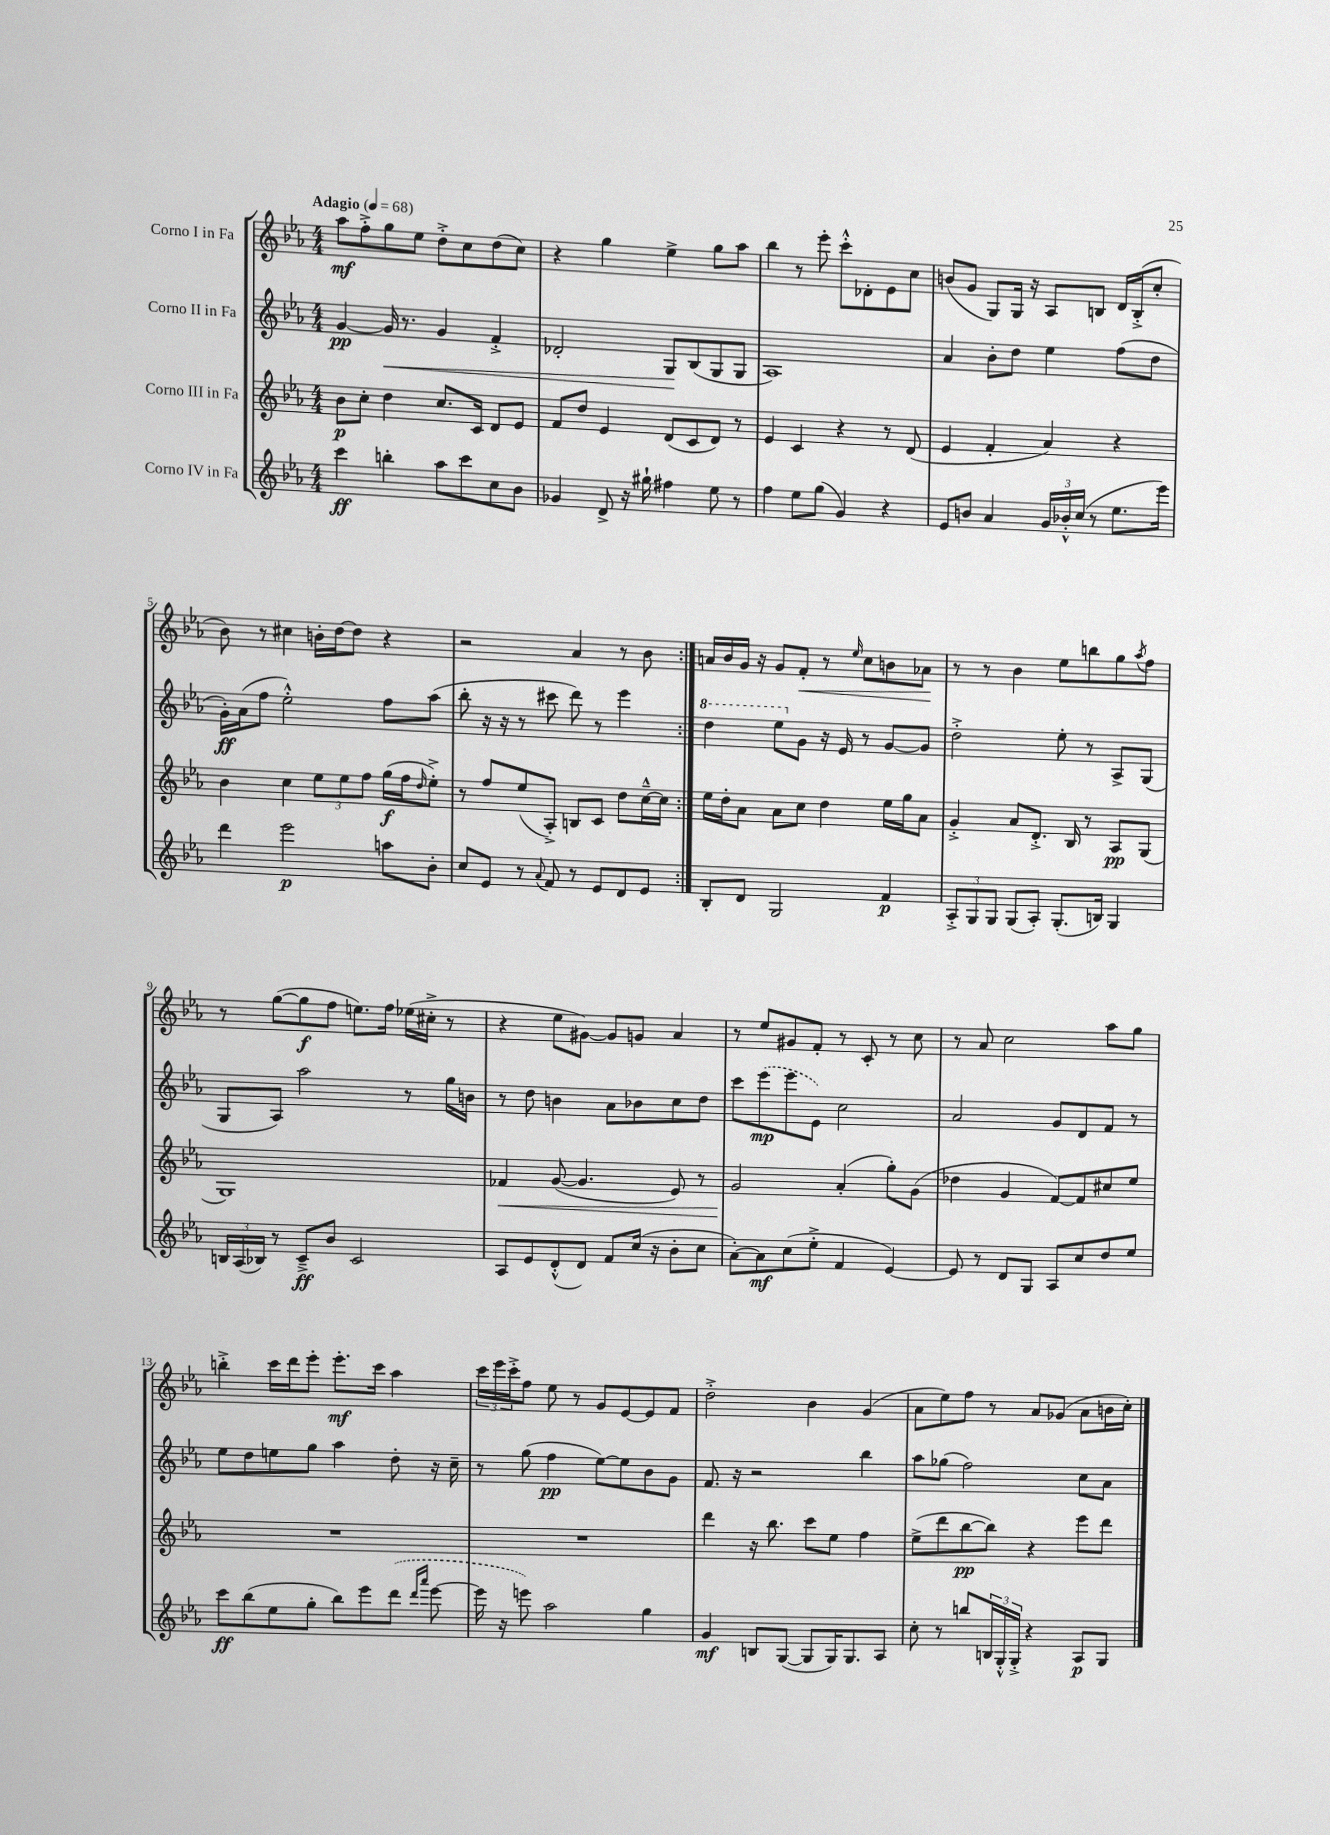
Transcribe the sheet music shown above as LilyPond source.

<<
\new StaffGroup <<
\new Staff = "s0" \with { instrumentName = "Corno I in Fa" } {
    \clef treble \key ees \major \numericTimeSignature \time 4/4 \tempo "Adagio" 4 = 68
    \repeat volta 2 { aes''8\mf f''8-.-> g''8 ees''8 d''8-.-> c''8 d''8( c''8) |
    r4 g''4 ees''4-> g''8 aes''8 |
    bes''4 r8 ees'''8-. c'''8-.-^ des'8-. ees'8 c''8 |
    b'8( g'8 g8) g16 r16 aes8 b8 d'16 b16-.->( c''8-. |
    bes'8) r8 cis''4 b'16-. d''16~ d''8 r4 |
    r2 aes'4 r8 bes'8 | }
    a'16 bes'16 g'16 r16 g'8 f'8-.\< r8 \grace { ees''16 } c''8 b'8 aes'8\! |
    r8 r8 bes'4 ees''8 b''8 g''8 \acciaccatura { aes''8 } f''8 |
    r8 g''8~( g''8\f f''8 e''8.) f''16 ees''16( cis''16-.-> r8 |
    r4 ees''8 gis'8~) gis'8 g'8 aes'4 |
    r8 ees''8 gis'8 f'8-. r8 c'8-. r8 c''8 |
    r8 aes'8 c''2 aes''8 g''8 |
    b''4-.-> c'''16 d'''16 ees'''8-. ees'''8.-.\mf c'''16 aes''4 |
    \tuplet 3/2 { c'''16 ees'''16 c'''16-.-> } f''8 ees''8 r8 g'8 ees'8~ ees'8 f'8 |
    d''2-.-> bes'4 g'4( |
    aes'8 ees''8) f''8 r8 aes'8 ges'8( aes'8 b'16 c''16-.) \bar "|." |
}
\new Staff = "s1" \with { instrumentName = "Corno II in Fa" } {
    \clef treble \key ees \major \numericTimeSignature \time 4/4
    \repeat volta 2 { g'4~\pp g'16\< r8. g'4 f'4-.-> |
    des'2-. g8\! bes8( g8 g8 |
    aes1) |
    aes'4 bes'8-. d''8 ees''4 f''8( d''8 |
    g'16-.\ff) aes'16( f''8 ees''2-.-^) f''8 aes''8( |
    bes''8-. r16 r16 r8 cis'''8 d'''8) r8 ees'''4 | }
    \ottava #1 d'''4 ees'''8 \ottava #0 g'8 r16 ees'16 r8 g'8~ g'8 |
    d''2-.-> ees''8-. r8 aes8-> g8( |
    g8 aes8) aes''2 r8 g''16 b'16 |
    r8 d''8 b'4 aes'8 bes'8 c''8 d''8 |
    c'''8 \once \slurDashed ees'''8\mp( ees'''8 ees'8) c''2 |
    aes'2 g'8 d'8 f'8 r8 |
    ees''8 d''8 e''8 g''8 aes''4 d''8-. r16 c''16-- |
    r8 g''8( f''4\pp ees''8~) ees''8 bes'8 g'8 |
    f'8. r16 r2 bes''4 |
    aes''8 ges''8( f''2) c''8 aes'8 \bar "|." |
}
\new Staff = "s2" \with { instrumentName = "Corno III in Fa" } {
    \clef treble \key ees \major \numericTimeSignature \time 4/4
    \repeat volta 2 { bes'8\p c''8-. d''4 c''8. c'16 d'8 ees'8 |
    f'8 d''8 ees'4 d'8( c'8 d'8) r8 |
    ees'4 c'4 r4 r8 d'8( |
    ees'4 f'4-. aes'4) r4 |
    bes'4 c''4 \tuplet 3/2 { ees''8 ees''8 f''8 } g''16\f( f''16 \grace { d''16 } ees''8-.->) |
    r8 f''8 ees''8( aes8-.->) b8 c'8 d''8 c''16~---^ c''16 | }
    ees''16 d''16-. aes'8 aes'8 c''8 d''4 ees''16 g''16 aes'8 |
    g'4-.-> aes'8 d'8.-.-> bes16 r8 aes8\pp g8( |
    g1) |
    fes'4\< g'8~( g'4. ees'8) r8 |
    g'2\! aes'4-.( g''8-.) g'8( |
    des''4 g'4 f'8~) f'8 cis''8 ees''8 |
    R1 |
    R1 |
    d'''4 r16 bes''8. c'''8 ees''8 f''4 |
    ees''8->( d'''8 bes''8~\pp bes''8) r4 ees'''8 d'''8 \bar "|." |
}
\new Staff = "s3" \with { instrumentName = "Corno IV in Fa" } {
    \clef treble \key ees \major \numericTimeSignature \time 4/4
    \repeat volta 2 { c'''4\ff b''4-. aes''8 c'''8 c''8 bes'8 |
    ges'4 d'8-> r16 gis''16-! fis''4 ees''8 r8 |
    f''4 ees''8 g''8( g'4) r4 |
    ees'8 b'8 aes'4 \tuplet 3/2 { g'16 bes'16-.-^ c''16( } r8 ees''8. ees'''16) |
    d'''4 ees'''2\p a''8 bes'8-. |
    c''8 ees'8 r8 \appoggiatura { aes'8 } f'8 r8 ees'8 d'8 ees'8 | }
    bes8-. d'8 g2 f'4\p |
    \tuplet 3/2 { aes8-.-> g8 g8 } g8( aes8-.) g8.-.( b16) g4 |
    \tuplet 3/2 { b16 aes16( bes16) } r8 c'8--->\ff bes'8 c'2 |
    aes8 ees'8 d'8-.-^( d'8) f'8 c''16( r16 bes'8-. c''8 |
    aes'8~-.) aes'8\mf c''8( ees''8-.-> f'4 ees'4~) |
    ees'8 r8 d'8 g8 aes8 c''8 d''8 ees''8 |
    c'''8\ff bes''8( ees''8 g''8-. bes''8) ees'''8 \once \slurDashed d'''8( \grace { d'''16 aes'''16 } ees'''8~ |
    ees'''16 r16 e'''8) aes''2 g''4 |
    g'4\mf b8 g8~( g8 g16) g8. aes8 |
    c''8-. r8 b''8 \tuplet 3/2 { b16 g16-.-^ g16-.-> } r4 aes8\p g8 \bar "|." |
}
>>
>>
